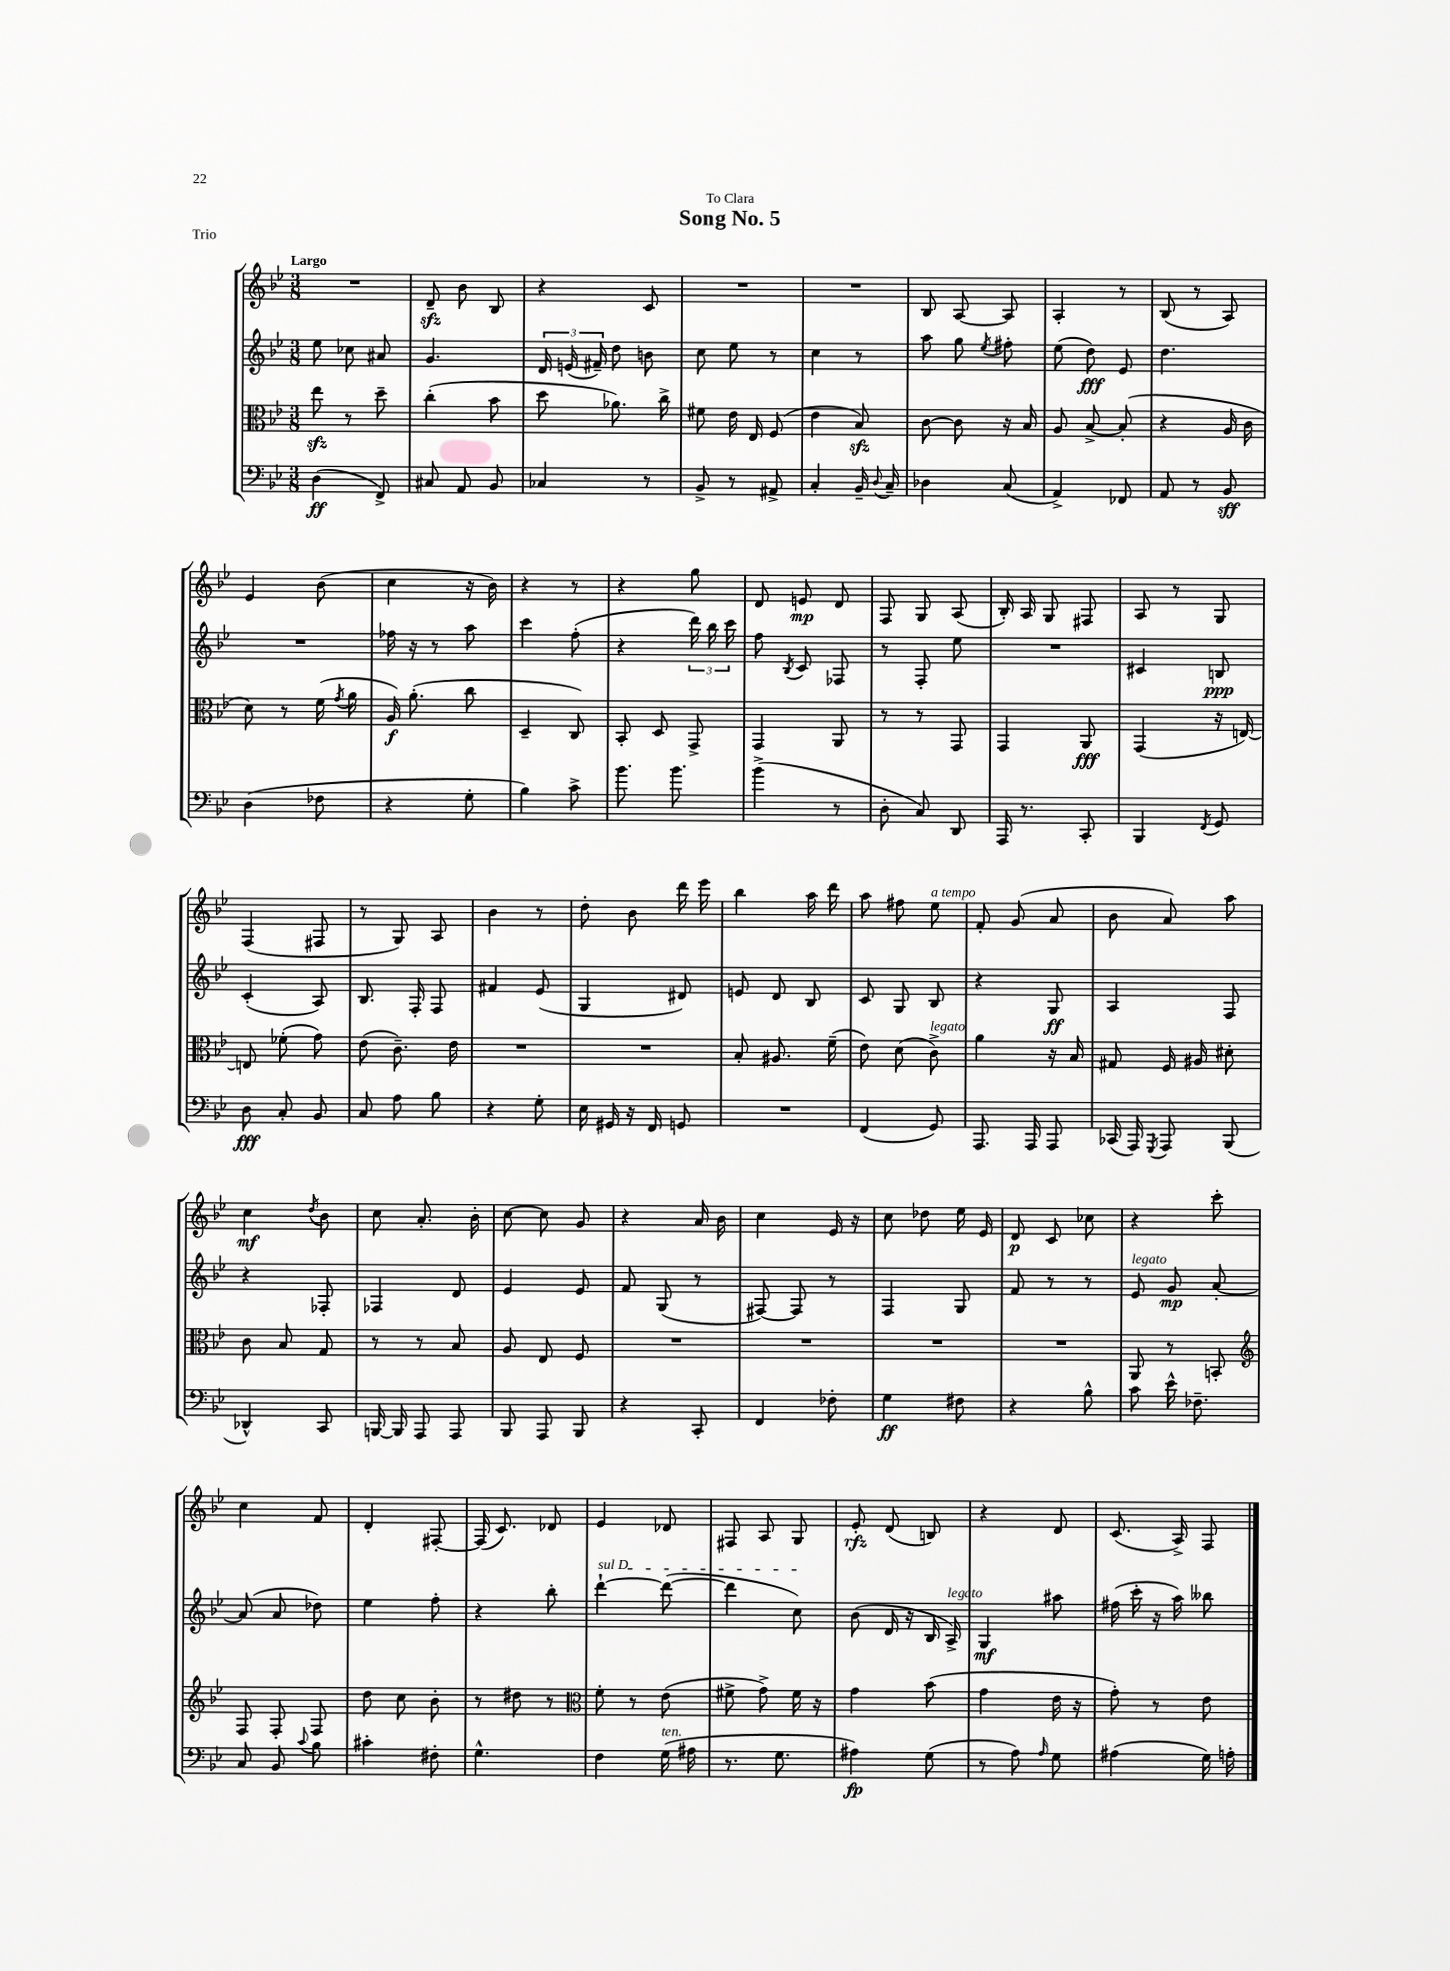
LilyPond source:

\header { title = "Song No. 5" dedication = "To Clara" piece = "Trio" }
<<
\new StaffGroup <<
\new Staff = "s0" {
    \clef treble \key bes \major \numericTimeSignature \time 3/8 \tempo "Largo"
    \autoBeamOff R4. |
    d'8--\sfz bes'8 bes8 |
    r4 c'8 |
    R4. |
    R4. |
    bes8 a8~ a8 |
    a4-. r8 |
    bes8( r8 a8) |
    ees'4 bes'8( |
    c''4 r16 bes'16) |
    r4 r8 |
    r4 g''8 |
    d'8 e'8\mp d'8 |
    f8 g8 a8( |
    bes16-.) a16 g8 fis8 |
    a8 r8 g8 |
    f4( fis8 |
    r8 g8) a8 |
    bes'4 r8 |
    d''8-. bes'8 d'''16 ees'''16 |
    bes''4 a''16 d'''16 |
    a''8 fis''8 ees''8^\markup { \italic "a tempo" } |
    f'8-. g'8( a'8 |
    bes'8 a'8) a''8 |
    c''4\mf \acciaccatura { d''8 } bes'8 |
    c''8 a'8.-. bes'16-. |
    c''8~ c''8 g'8 |
    r4 a'16 bes'16 |
    c''4 ees'16 r16 |
    c''8 des''8 ees''16 ees'16 |
    d'8\p c'8 ces''8 |
    r4 c'''8-. |
    c''4 f'8 |
    d'4-. fis8~-. |
    fis16( c'8.) des'8 |
    ees'4 des'8 |
    fis8 a8 g8 |
    ees'8-.\rfz d'8( b8) |
    r4 d'8 |
    c'8.( a16->) f8 \bar "|." |
}
\new Staff = "s1" {
    \clef treble \key bes \major \numericTimeSignature \time 3/8
    \autoBeamOff ees''8 ces''8 ais'8 |
    g'4. |
    \tuplet 3/2 { d'16 e'16( fis'16--) } d''8 b'8 |
    c''8 ees''8 r8 |
    c''4 r8 |
    a''8 g''8 \acciaccatura { ees''8 } fis''8-. |
    ees''8( d''8\fff) ees'8 |
    d''4. |
    R4. |
    fes''16 r16 r8 a''8 |
    c'''4 f''8-.( |
    r4 \tuplet 3/2 { d'''16) bes''16 c'''16 } |
    f''8 \acciaccatura { bes8 } c'8 fes8 |
    r8 f8-. ees''8 |
    R4. |
    cis'4 b8\ppp |
    c'4-.( a8) |
    bes8. f16-. f8 |
    fis'4 ees'8( |
    g4 dis'8) |
    e'8 d'8 bes8 |
    c'8 g8 bes8 |
    r4 g8\ff |
    a4 f8 |
    r4 fes8-. |
    fes4 d'8 |
    ees'4 ees'8 |
    f'8 g8( r8 |
    fis8~) fis8 r8 |
    f4 g8 |
    f'8 r8 r8 |
    ees'8^\markup { \italic "legato" } g'8\mp a'8~-. |
    a'8( a'8 des''8) |
    ees''4 f''8-. |
    r4 bes''8-. |
    \once \override TextSpanner.bound-details.left.text = \markup { \italic "sul D" } d'''4~-!\startTextSpan d'''8~( |
    d'''4 c''8\stopTextSpan) |
    bes'8( d'16 r16 bes16 a16->^\markup { \italic "legato" }) |
    g4\mf ais''8 |
    fis''16( c'''16-. r16 a''16) beses''8 \bar "|." |
}
\new Staff = "s2" {
    \clef alto \key bes \major \numericTimeSignature \time 3/8
    \autoBeamOff ees''8\sfz r8 d''8-- |
    c''4-.( bes'8 |
    d''8 aes'8.) c''16-> |
    fis'8 ees'16 ees16 f8( |
    ees'4 bes8\sfz) |
    c'8~ c'8 r16 bes16 |
    a8 bes8~-> bes8-.( |
    r4 a16 c'16 |
    d'8) r8 f'16( \acciaccatura { g'8 } a'16 |
    a16\f) a'8.-.( c''8 |
    d4-- c8) |
    bes,8-. d8 g,8-> |
    g,4 a,8 |
    r8 r8 g,8 |
    g,4 a,8\fff |
    g,4( r16 e16~) |
    e8 fes'8-.( g'8) |
    ees'8( c'8.--) ees'16 |
    R4. |
    R4. |
    bes8-. ais8. f'16--( |
    ees'8) d'8( c'8->^\markup { \italic "legato" }) |
    a'4 r16 bes16 |
    gis8 f16 ais16 dis'8-. |
    c'8 bes8 g8 |
    r8 r8 bes8 |
    a8 ees8 f8 |
    R4. |
    R4. |
    R4. |
    R4. |
    a,8 r8 b,8-. |
    \clef treble f8 f8-. f8 |
    d''8 c''8 bes'8-. |
    r8 dis''8 r8 |
    \clef alto f'8-. r8 ees'8( |
    fis'8-> g'8->) fis'16 r16 |
    g'4 bes'8( |
    g'4 ees'16 r16 |
    g'8-.) r8 ees'8 \bar "|." |
}
\new Staff = "s3" {
    \clef bass \key bes \major \numericTimeSignature \time 3/8
    \autoBeamOff d4\ff( f,8->) |
    cis8 a,8 bes,8 |
    ces4 r8 |
    bes,8-> r8 ais,8-> |
    c4-. bes,16-- \appoggiatura { d8 } c16-- |
    des4 c8( |
    a,4->) fes,8 |
    a,8 r8 bes,8\sff |
    d4( fes8 |
    r4 g8-. |
    bes4) c'8-> |
    bes'8. bes'8. |
    bes'4->( r8 |
    d8-. c8) d,8 |
    a,,16 r8. c,8-. |
    bes,,4 \acciaccatura { f,8 } g,8 |
    d8\fff c8-. bes,8 |
    c8 a8 bes8 |
    r4 g8-. |
    ees16 gis,16 r16 f,16 g,8 |
    R4. |
    f,4( g,8) |
    a,,8. a,,16 a,,8 |
    ces,16( a,,16) \acciaccatura { g,,8 } a,,8 bes,,8( |
    des,4-^) c,8 |
    b,,16~ b,,16 a,,8 a,,8 |
    bes,,8 a,,8 bes,,8 |
    r4 c,8-. |
    f,4 fes8-. |
    g4\ff fis8 |
    r4 bes8-^ |
    c'8 ees'16-^ fes8.-- |
    c8 bes,8 \appoggiatura { c'8 } bes8 |
    cis'4-. fis8-. |
    g4.-^ |
    f4 g16^\markup { \italic "ten." }( ais16 |
    r8. g8. |
    ais4\fp) g8( |
    r8 a8) \grace { a16 } g8 |
    ais4( g16) a16-. \bar "|." |
}
>>
>>
\layout { \context { \Score \remove "Bar_number_engraver" } }
